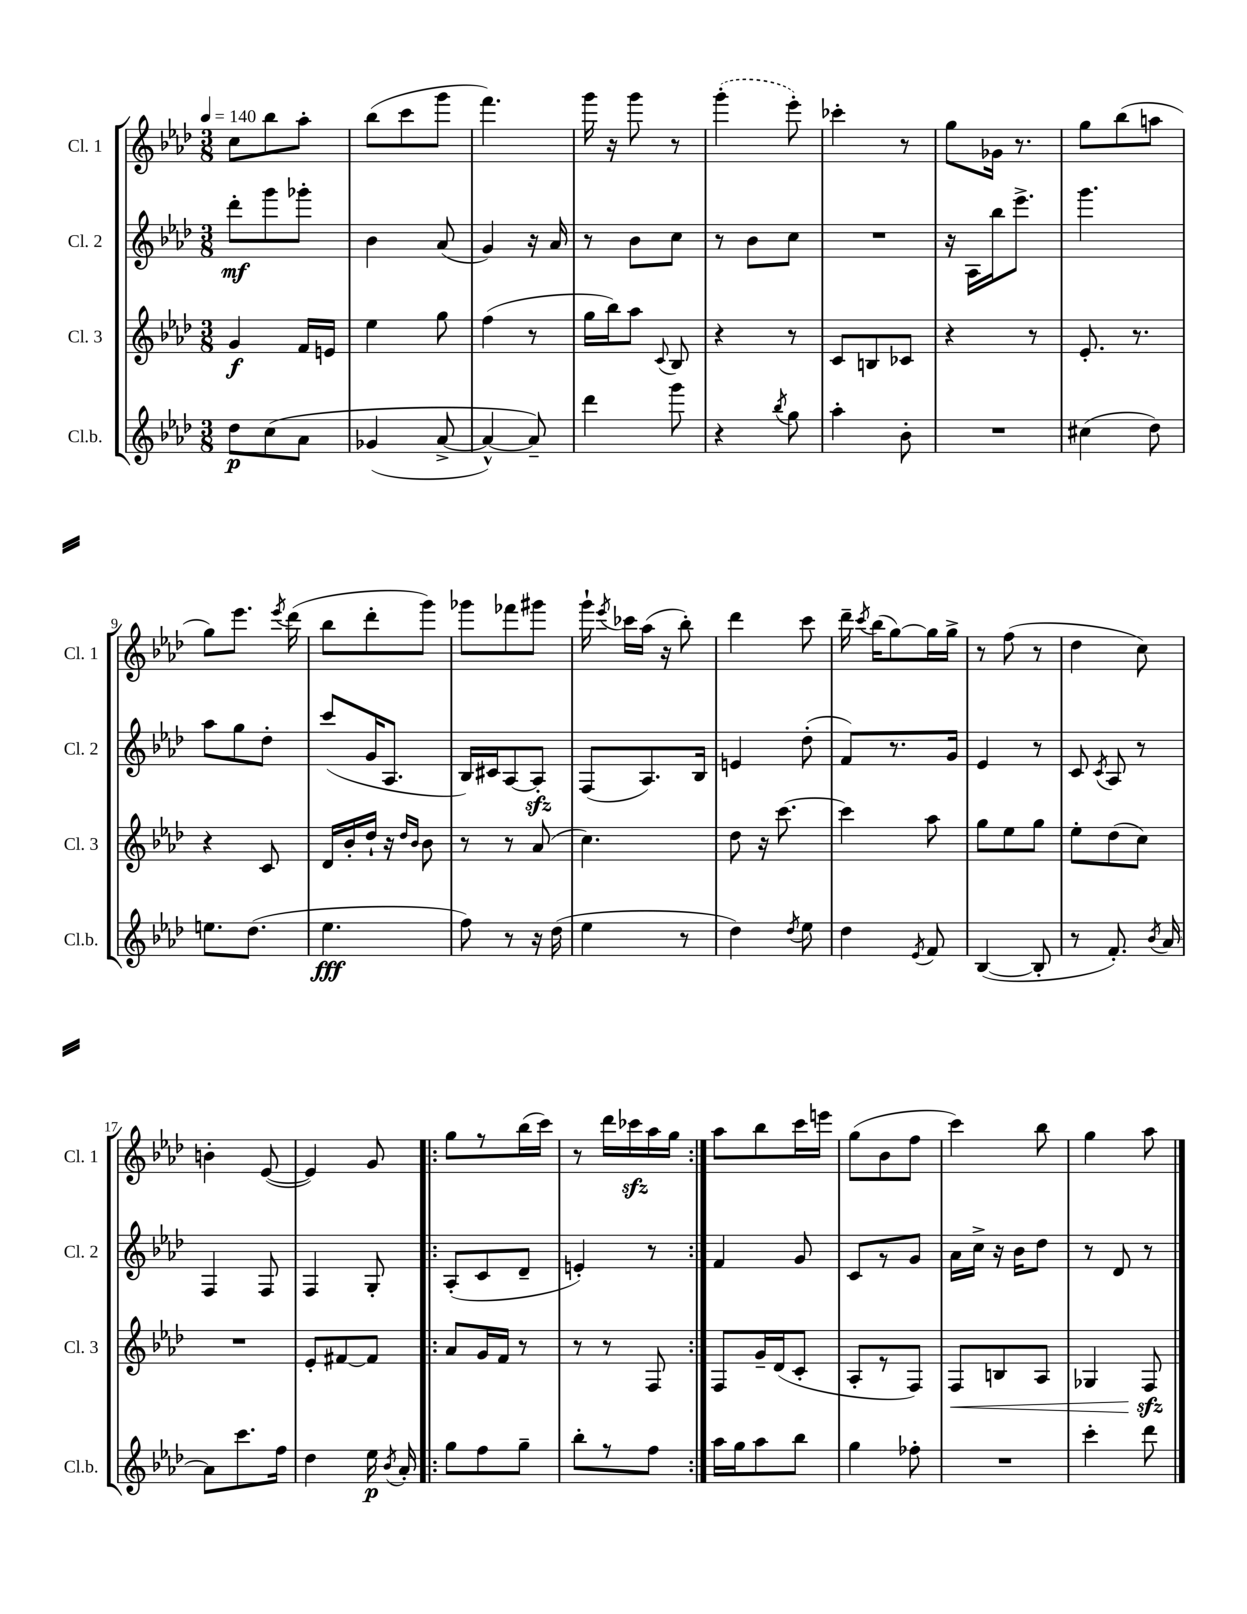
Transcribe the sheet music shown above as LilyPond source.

<<
\new StaffGroup <<
\new Staff = "s0" \with { instrumentName = "Cl. 1" shortInstrumentName = "Cl. 1" } {
    \clef treble \key aes \major \numericTimeSignature \time 3/8 \tempo 4 = 140
    \autoBeamOff c''8[ bes''8 aes''8]-. |
    bes''8[( c'''8 g'''8] |
    f'''4.) |
    g'''16 r16 g'''8 r8 |
    \once \slurDashed g'''4-.( ees'''8-.) |
    ces'''4-. r8 |
    g''8[ ges'16] r8. |
    g''8[ bes''8( a''8] |
    g''8[) ees'''8.] \acciaccatura { ees'''8 } des'''16( |
    bes''8[ des'''8-. g'''8]) |
    ges'''8[ fes'''8 gis'''8] |
    g'''16-! \acciaccatura { ees'''8 } ces'''16[ aes''16]( r16 bes''8-.) |
    des'''4 c'''8 |
    des'''16-- \acciaccatura { c'''8 } bes''16[( g''8~) g''16 g''16]-> |
    r8 f''8( r8 |
    des''4 c''8) |
    b'4-. ees'8~( |
    ees'4) g'8 |
    \repeat volta 2 { g''8[ r8 bes''16( c'''16]) |
    r8 des'''16[ ces'''16\sfz aes''16 g''16] | }
    aes''8[ bes''8 c'''16 e'''16] |
    g''8[( bes'8 f''8] |
    c'''4) bes''8 |
    g''4 aes''8 \bar "|." |
}
\new Staff = "s1" \with { instrumentName = "Cl. 2" shortInstrumentName = "Cl. 2" } {
    \clef treble \key aes \major \numericTimeSignature \time 3/8
    \autoBeamOff des'''8[-.\mf g'''8 ges'''8]-. |
    bes'4 aes'8( |
    g'4) r16 aes'16 |
    r8 bes'8[ c''8] |
    r8 bes'8[ c''8] |
    R4. |
    r16 aes16[ bes''16 ees'''8.]-> |
    g'''4. |
    aes''8[ g''8 des''8]-. |
    c'''8[( g'16 aes8.] |
    bes16[) cis'16 aes8~ aes8]-.\sfz |
    f8[( aes8.) bes16] |
    e'4 des''8-.( |
    f'8[) r8. g'16] |
    ees'4 r8 |
    c'8 \acciaccatura { c'8 } aes8 r8 |
    f4 f8 |
    f4 g8-. |
    \repeat volta 2 { aes8[-.( c'8 des'8]-- |
    e'4-.) r8 | }
    f'4 g'8 |
    c'8[ r8 g'8] |
    aes'16[ c''16]-> r16 bes'16[ des''8] |
    r8 des'8 r8 \bar "|." |
}
\new Staff = "s2" \with { instrumentName = "Cl. 3" shortInstrumentName = "Cl. 3" } {
    \clef treble \key aes \major \numericTimeSignature \time 3/8
    \autoBeamOff g'4\f f'16[ e'16] |
    ees''4 g''8 |
    f''4( r8 |
    g''16[ bes''16) aes''8] \appoggiatura { c'8 } bes8 |
    r4 r8 |
    c'8[ b8 ces'8] |
    r4 r8 |
    ees'8.-. r8. |
    r4 c'8 |
    des'16[ bes'16-. des''16]-! r16 \grace { des''16[ bes'16] } bes'8 |
    r8 r8 aes'8( |
    c''4.) |
    des''8 r16 c'''8.~ |
    c'''4 aes''8 |
    g''8[ ees''8 g''8] |
    ees''8[-. des''8( c''8]) |
    R4. |
    ees'8[-. fis'8~ fis'8] |
    \repeat volta 2 { aes'8[ g'16 f'16] r8 |
    r8 r8 f8 | }
    f8[ g'16-- des'16( c'8]-. |
    aes8[-. r8 f8]) |
    f8[\< b8 aes8] |
    ges4 f8\sfz\! \bar "|." |
}
\new Staff = "s3" \with { instrumentName = "Cl.b." shortInstrumentName = "Cl.b." } {
    \clef treble \key aes \major \numericTimeSignature \time 3/8
    \autoBeamOff des''8[\p c''8\( aes'8] |
    ges'4( aes'8~-> |
    aes'4~-^) aes'8--\) |
    des'''4 g'''8 |
    r4 \acciaccatura { bes''8 } g''8 |
    aes''4-. bes'8-. |
    R4. |
    cis''4( des''8) |
    e''8.[ des''8.]( |
    ees''4.\fff |
    f''8) r8 r16 des''16( |
    ees''4 r8 |
    des''4) \acciaccatura { des''8 } ees''8 |
    des''4 \acciaccatura { ees'8 } f'8 |
    bes4~( bes8-. |
    r8 f'8.-.) \acciaccatura { bes'8 } aes'16~ |
    aes'8[ c'''8. f''16] |
    des''4 ees''16\p \acciaccatura { bes'8 } aes'16-. |
    \repeat volta 2 { g''8[ f''8 g''8]-- |
    bes''8[-. r8 f''8] | }
    aes''16[ g''16 aes''8 bes''8] |
    g''4 fes''8-. |
    R4. |
    c'''4-. des'''8 \bar "|." |
}
>>
>>
